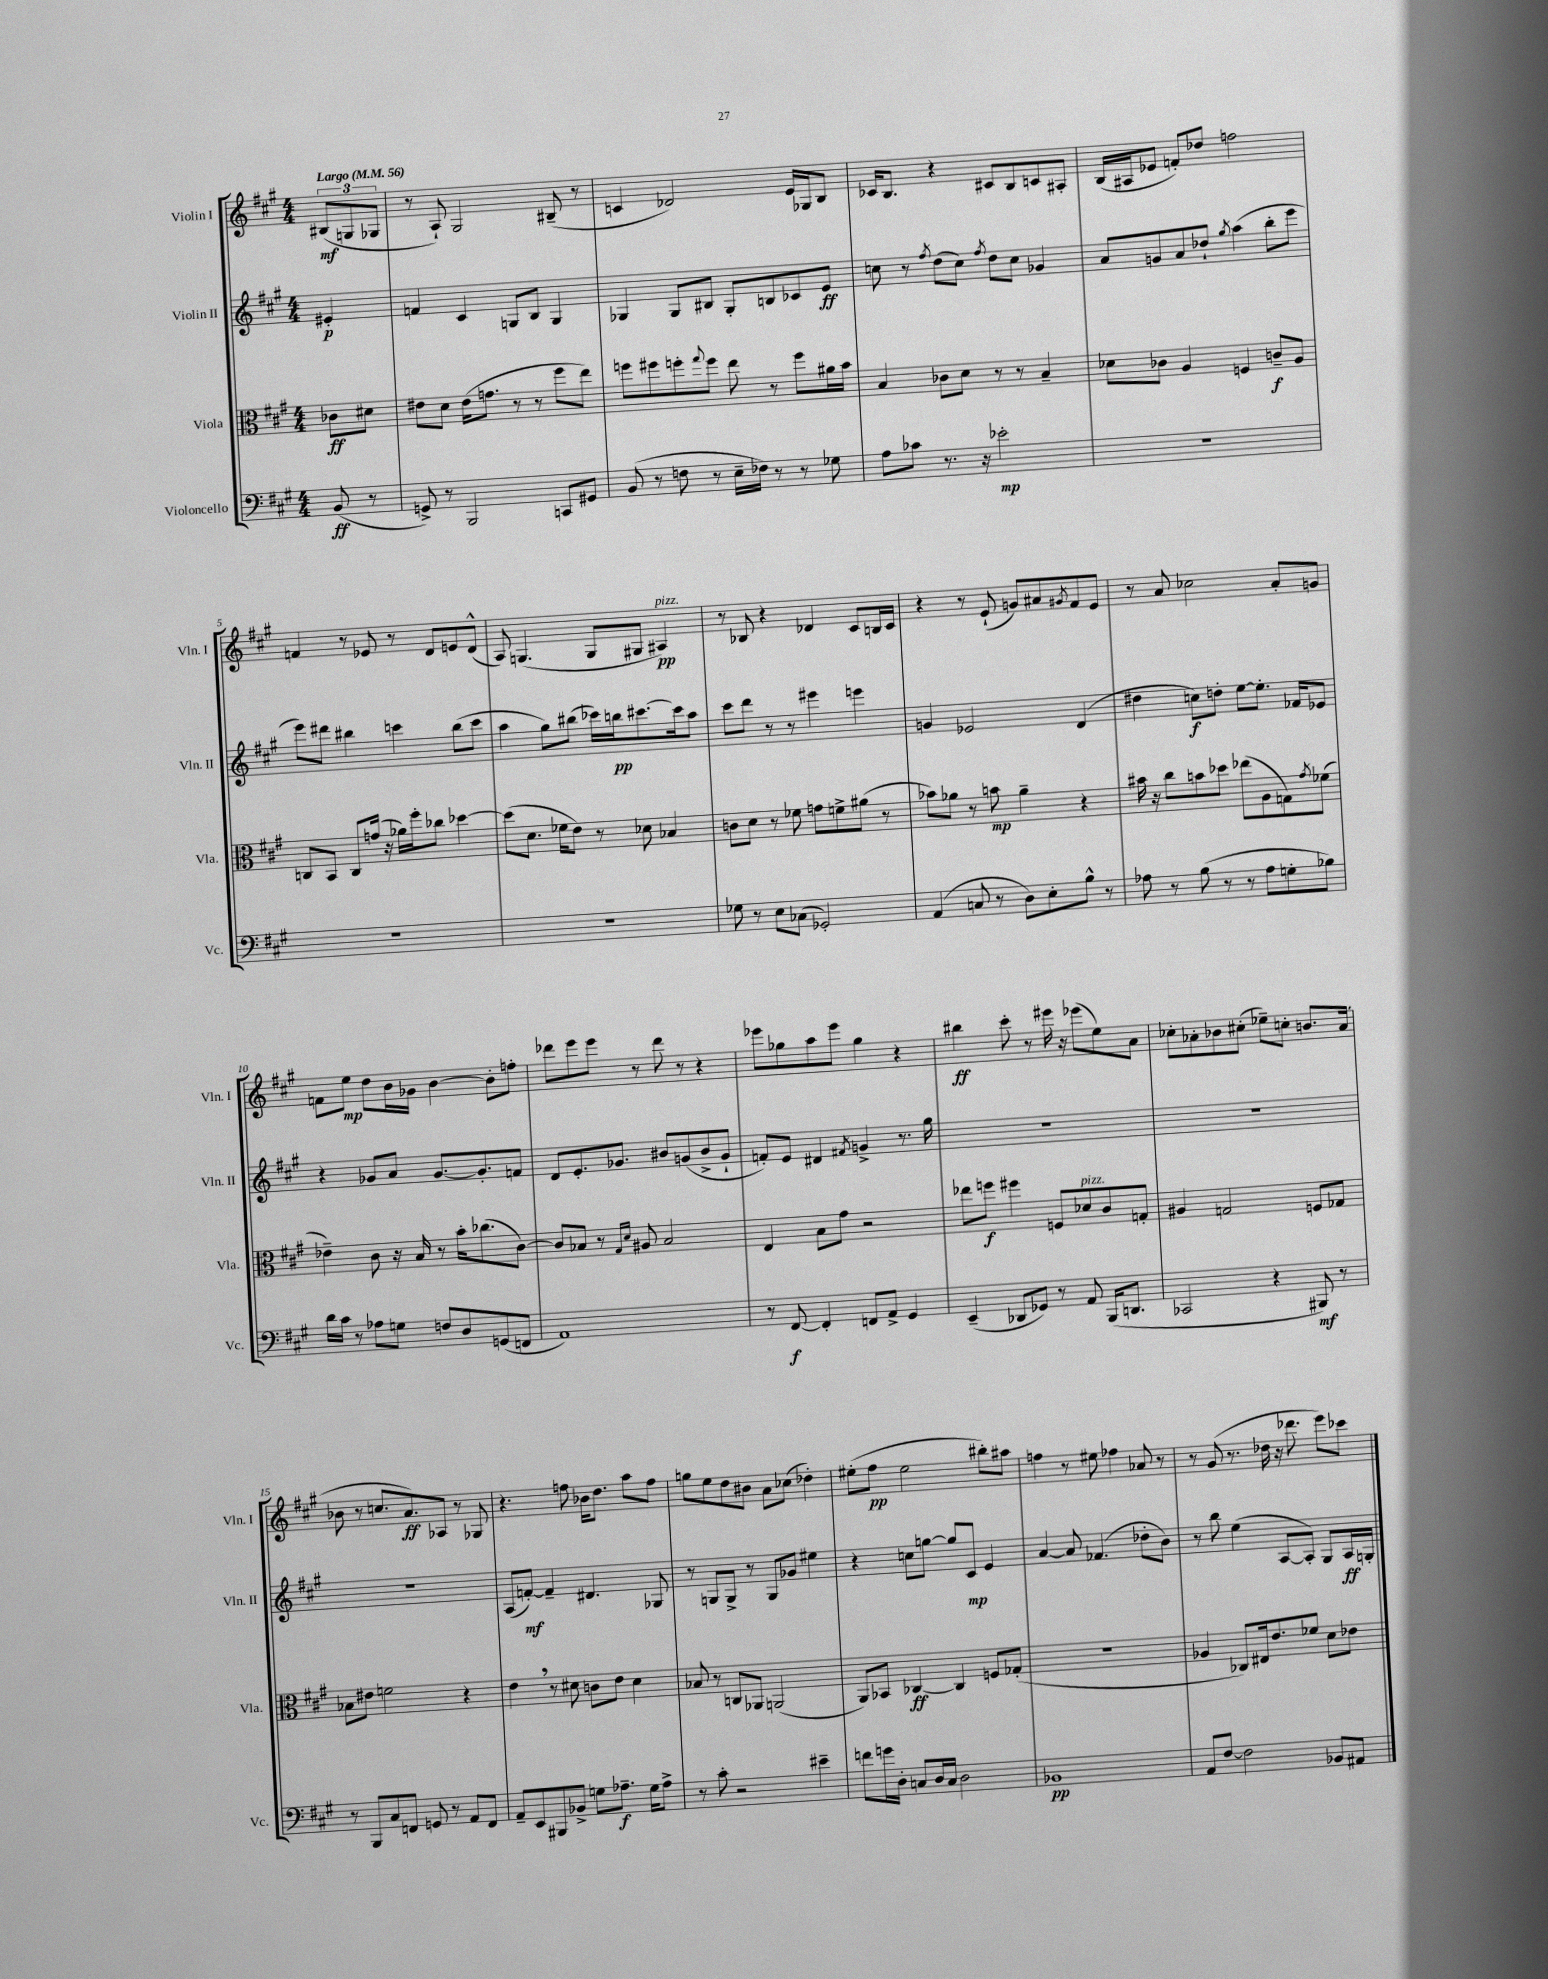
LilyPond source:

<<
\new StaffGroup <<
\new Staff = "s0" \with { instrumentName = "Violin I" shortInstrumentName = "Vln. I" } {
    \clef treble \key a \major \numericTimeSignature \time 4/4 \partial 4 \tempo "Largo" 4 = 56
    \tuplet 3/2 { bis8\mf( g8 ges8 } |
    r8 a8-!) gis2 bis8--( r8 |
    c'4 des'2) e'16 ges16 b8 |
    ces'16 b8. r4 cis'8 b8 c'8 ais8-. |
    b16( ais16 ees'8 f'8-.) des''8 f''2 |
    f'4 r8 ees'8 r8 d'8 e'8 d'8-^( |
    a8) g4.( g8 gis8 ais4\pp^\markup { \italic "pizz." }) |
    r8 bes8 r4 des'4 cis'8 b16 cis'16 |
    r4 r8 e'8-!( g'8) ais'8 \acciaccatura { gis'8 } fis'8 e'8 |
    r8 a'8 ces''2 a'8-. g'8 |
    f'8 e''8\mp d''8 b'16 ges'16 b'4~ b'8-. f''8-. |
    des'''8 e'''8 e'''8 r8 des'''8 r8 r4 |
    ees'''8 ges''8 a''8 ees'''8 ges''4 r4 |
    bis''4\ff cis'''8-. r8 eis'''16 r16 ees'''8( e''8) a'8 |
    ces''8-. aes'8-. bes'8 cis''8-.( ees''8--) c''8-. b'8. aes'16( |
    bes'8 r8 c''8. a'8.\ff) aes8 r8 ges8 |
    r4. f''8 bes'16 d''8. a''8 f''8 |
    g''8 e''8 d''8 bis'8 a'8 ces''8( des''4-.) |
    eis''8-.( fis''8\pp eis''2 bis''8-.) ais''8 |
    f''4 r8 eis''8 fes''4 aes'8 r8 |
    r8 gis'8( r8. des''16 r16 des'''8. e'''8) ces'''8 \bar "|." |
}
\new Staff = "s1" \with { instrumentName = "Violin II" shortInstrumentName = "Vln. II" } {
    \clef treble \key a \major \numericTimeSignature \time 4/4 \partial 4
    eis'4-.\p |
    f'4 cis'4 g8 b8 g4 |
    ges4 ges8 bis8 ges8-. b8 ces'8 e'8\ff |
    c''8 r8 \acciaccatura { fis''8 } d''8( c''8) \acciaccatura { fis''8 } d''8 c''8 ges'4 |
    a'8 g'8 a'8 des''8-! \acciaccatura { gis''8 } a''4( b''8-. e'''8 |
    e'''8) dis'''8 bis''4 c'''4 bis''8( c'''8 |
    a''4 gis''8) bis''8( ces'''16) b''16\pp cis'''8.~ cis'''16 a''8 |
    cis'''8 d'''8 r8 r8 eis'''4 e'''4 |
    g'4 ees'2 d'4( |
    dis''4 c''8\f) d''8-. e''8~ e''8.-. fes'16 ees'8 |
    r4 ges'8 a'8 ges'8.~ ges'8.-. f'8 |
    d'8 e'8.-. ges'8. bis'8 g'8( bis'8-> g'8-! |
    f'8-.) e'8 dis'4 \acciaccatura { fis'8 } g'4-> r8. gis''16 |
    R1 |
    R1 |
    R1 |
    a8( f'8~-.\mf) f'4-- dis'4. ges8 |
    r8 g8 g8-> r8 g8 ges'8 eis''4 |
    r4 c''8 g''8~ g''8 cis'8\mp e'4 |
    a'4~ a'8 fes'4.( des''8-. b'8) |
    r8 b''8 e''4( a8~ a8-.) gis8 a16\ff g16-. \bar "|." |
}
\new Staff = "s2" \with { instrumentName = "Viola" shortInstrumentName = "Vla." } {
    \clef alto \key a \major \numericTimeSignature \time 4/4 \partial 4
    ces'8\ff dis'8 |
    eis'8 d'8 eis'16( g'8. r8 r8 fis''8 e''8) |
    f''8 fis''8 f''8-. \appoggiatura { gis''8 } f''8 e''8 r8 f''8 ais'16 b'16 |
    b4 ces'8 d'8 r8 r8 b4-- |
    des'8 ces'8 a4 f4 c'8--\f a8 |
    c8 b,8 c8 g'16( r16 aes'16) fis''16-. ces''8 des''4~ |
    des''8( d'8. fes'16 e'8) r8 des'8 bes4 |
    c'8 d'8 r8 fes'8 g'8 f'8-> ais'8( r8 |
    bes'8) aes'8 r8 b'8\mp aes'4-- r4 |
    bis'16 r16 cis''8 b'8 des''8 ees''8( a8 g8) \acciaccatura { gis'8 } fes'8( |
    ees'4--) cis'8 r16 b16 r8 b'16-. ces''8.( cis'8~) |
    cis'8 bes8 r8 \grace { gis16 d'16 } ais8 bes2 |
    e4 b8 gis'8 r2 |
    ees''8 f''8\f fis''4 f8 des'8^\markup { \italic "pizz." } cis'8 g8-. |
    ais4 g2 f8 ges8 |
    bes8 eis'8 f'2 r4 |
    e'4 \breathe r8 dis'8 c'8 e'8 dis'4 |
    bes8 r8 c8 aes,8 a,2( |
    a,8) bes,8 ces4~\ff ces4 f8 ges8-.( |
    R1 |
    aes4 ces8) eis16 e'8. fes'8 d'8 ees'8 \bar "|." |
}
\new Staff = "s3" \with { instrumentName = "Violoncello" shortInstrumentName = "Vc." } {
    \clef bass \key a \major \numericTimeSignature \time 4/4 \partial 4
    b,8\ff( r8 |
    g,8->) r8 b,,2 c,8 gis,8 |
    b,8( r8 f8 r8 e16-- fes16) r8 r8 ges8 |
    a8 ces'8 r8. r16 ees'2-.\mp |
    R1 |
    R1 |
    R1 |
    ges8 r8 e8 ces8( ges,2-.) |
    a,4( c8 r8 d8) e8-. b8-^ r8 |
    aes8 r8 b8( r8 r8 aes8 g8-. bes8) |
    d'16 cis'16 r8 aes8 g8 f8 d8 g,8( f,8 |
    a,1) |
    r8 fis,8~\f fis,4-. f,8 a,8-> gis,4 |
    e,4--( des,8 ges,8) r8 a,8 b,,16( d,8. |
    ces,2 r4 bis,,8\mf) r8 |
    r8 b,,8 cis8 f,8 g,8 r8 a,8 f,8 |
    a,8-- e,8 bis,,8 bes,8-> g8 aes8.--\f g16 aes8-> |
    r8 cis'8-. r2 eis'4-- |
    f'8 g'16 d16-. c8 d16 c16 d2 |
    bes,1\pp |
    a,8 fis8~ fis2 bes,8 ais,8 \bar "|." |
}
>>
>>
